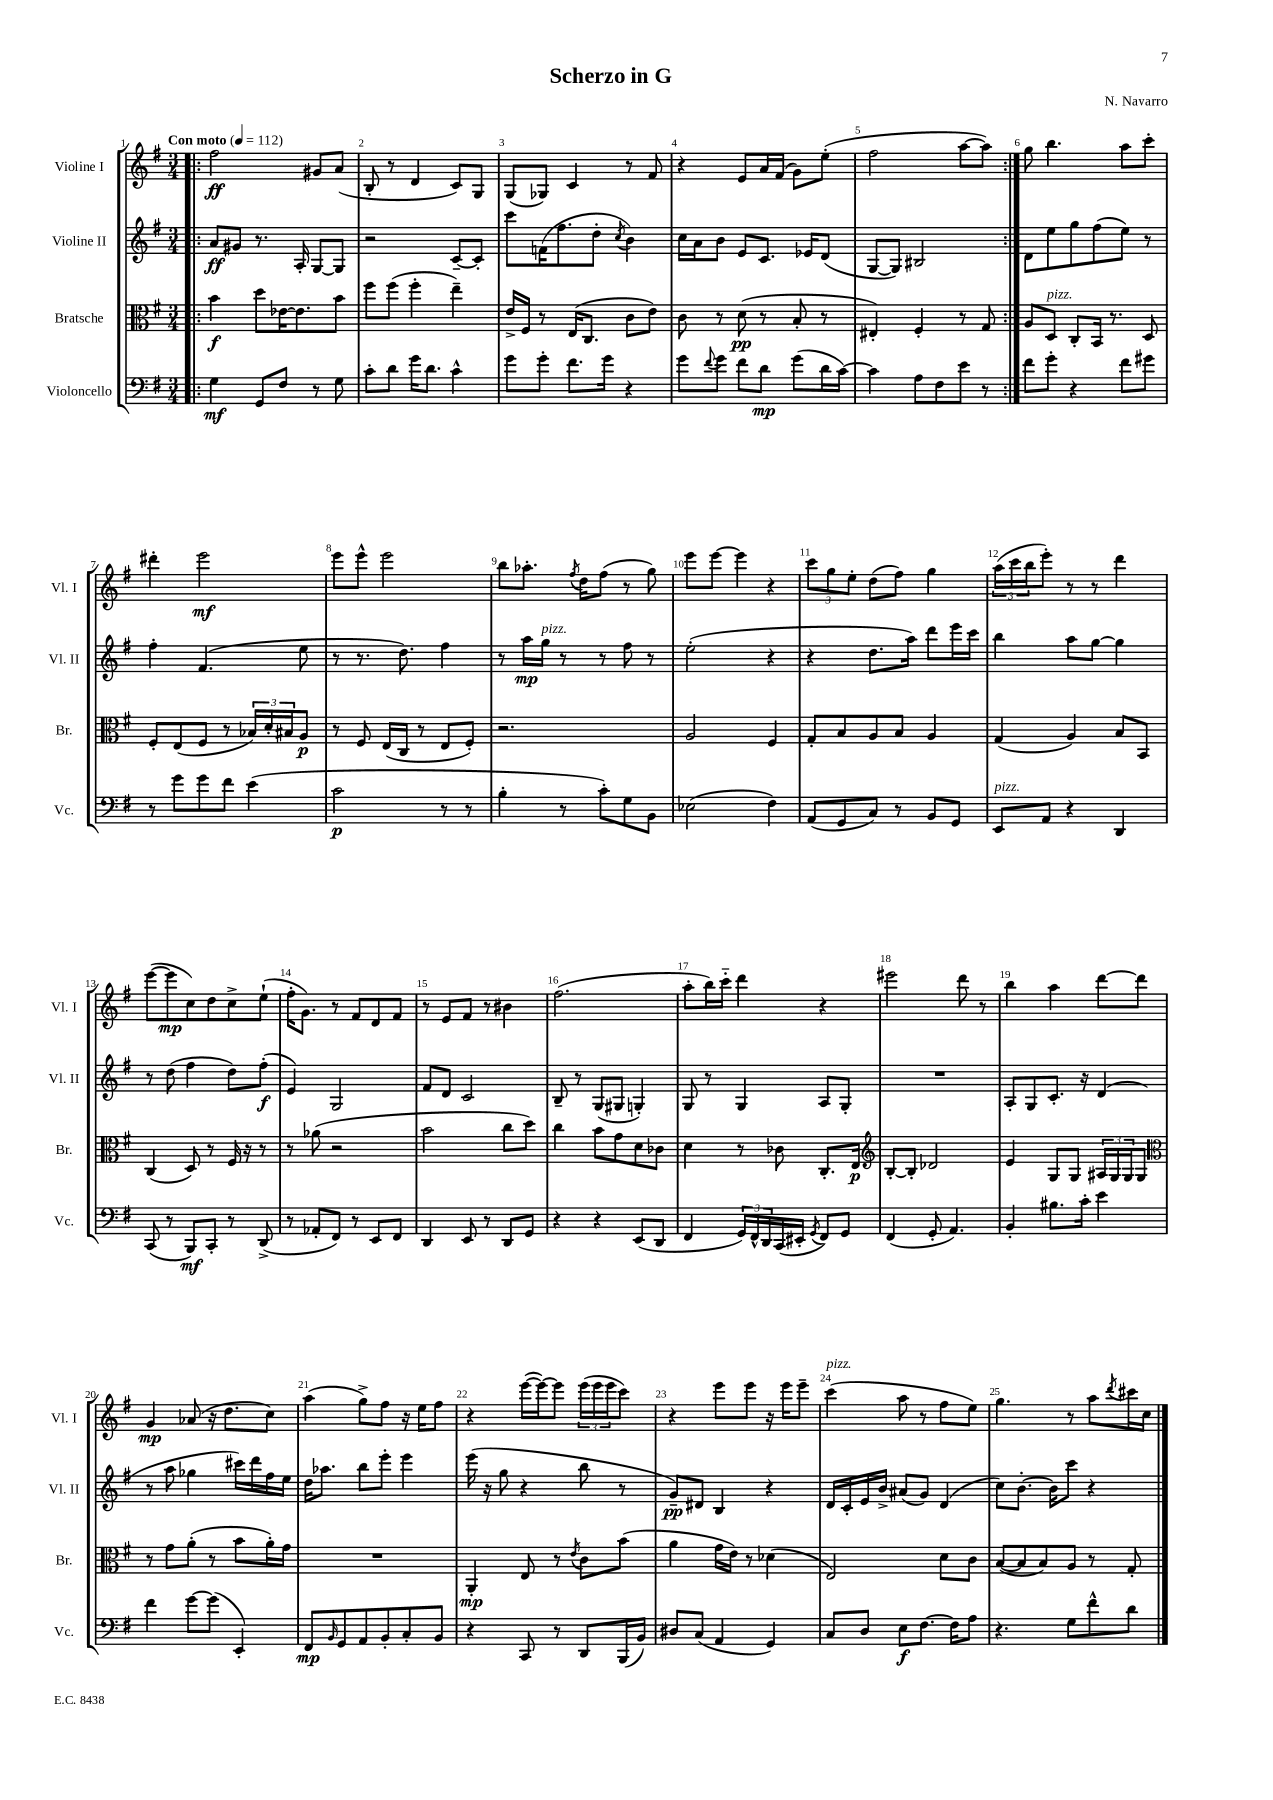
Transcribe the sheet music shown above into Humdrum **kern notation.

**kern	**kern	**kern	**kern
*staff4	*staff3	*staff2	*staff1
*clefF4	*clefC3	*clefG2	*clefG2
*k[f#]	*k[f#]	*k[f#]	*k[f#]
*M3/4	*M3/4	*M3/4	*M3/4
*MM112	*MM112	*MM112	*MM112
=!|:	=!|:	=!|:	=!|:
4G\	4b\	8a/L	2ff#\
.	.	8g#/J	.
8GG/L	8dd\L	8.r	.
8F#/J	[16e-\K	.	.
.	8.e-\]	16A'/	.
8r	.	[8G/L	8g#/L
8G\	8b\J	8G/]J	(8a/J
=	=	=	=
8c'\L	8ff#\L	2r	8B'/
8d\J	(8ff#\J	.	8r
16g\LK	4ff#'\	.	4d/
8.d\J	.	.	.
4c^^\	4ee~\)	[8c~/L	8c/L)
.	.	8c'/]J	8G/J
=	=	=	=
8g\L	16e^/LL	8ccc\L	(8G/L
.	16F#/JJ	.	.
8g'\J	8r	(16f\K	8G-/J)
.	.	8.ff#\	.
8.f#\L	(16E/LK	.	4c/
.	8.C/J	.	.
.	.	8dd'\J	.
16g\Jk	.	.	.
.	.	8qcc/	.
4r	8c\L	4b\)	8r
.	8e\J)	.	8f#/
=	=	=	=
8g\L	8c\	16cc\LL	4r
.	.	16a\J	.
8qqf#/	.	.	.
8g\J	8r	8b\J	.
8f#\L	(8d\	8e/L	8e/L
8d\J	8r	8.c/J	16a/L
.	.	.	(16f#/JJ
(8g\L	8B'/	.	8g\L)
.	.	16e-/LK	.
16d\L	8r	(8d/J	(8ee'\J
[16c\JJ)	.	.	.
=	=	=	=
4c\]	4E#'/)	[8G/L	2ff#\
.	.	8G/]J)	.
8A\L	4F#'/	2B#/	.
8F#\	.	.	.
8e\J	8r	.	[8aa\L
8r	8G/	.	8aa\]J)
=:|!	=:|!	=:|!	=:|!
8f#\L	8A/L	8d\L	8gg\
8g'\J	8D/J	8ee\	4.bb\
4r	8C'/L	8gg\	.
.	16BB/Jk	(8ff#\	.
.	8.r	.	.
8f#\L	.	8ee\J)	8aa\L
8g#\J	8D/	8r	8ccc'\J
=	=	=	=
8r	8F#'/L	4ff#'\	4ddd#'\
8g\L	(8E/	.	.
8g\	8F#/J	(4.f#/	2eee\
8f#\J	8r	.	.
(4e\	24B-/LL)	.	.
.	24d'/	.	.
.	24B#/J	.	.
.	8A/J	8ee\	.
=	=	=	=
2c\	8r	8r	8eee\L
.	8F#/	8.r	8eee^^\J
.	(16E/LL	.	2eee\
.	16C/JJ	8.dd\)	.
.	8r	.	.
8r	8E/L	4ff#\	.
8r	8F#'/J)	.	.
=	=	=	=
4B'\	2.r	8r	8bb\L
.	.	16aa\LL	8.aa-'\J
.	.	16gg\JJ	.
8r	.	8r	.
.	.	.	8qff#/
.	.	.	16dd\LK
8c'\L)	.	8r	(8ff#\J
8G\	.	8ff#\	8r
8BB\J	.	8r	8gg\)
=	=	=	=
(2E-\	2A/	(2ee'\	8eee\L
.	.	.	[8eee\J
.	.	.	4eee\]
4F#\)	4F#/	4r	4r
=	=	=	=
(8AA/L	8G'/L	4r	12ccc\L
.	.	.	12gg\
8GG/	8B/	.	.
.	.	.	12ee'\J
8C/J)	8A/	8.dd\L	(8dd\L
8r	8B/J	.	8ff#\J)
.	.	16aa\Jk)	.
8BB/L	4A/	8ddd\L	4gg\
8GG/J	.	16eee\L	.
.	.	16ccc\JJ	.
=	=	=	=
8EE/L	(4G/	4bb\	(24aa\LL
.	.	.	24ccc\
.	.	.	24bb\J
8AA/J	.	.	8eee'\J)
4r	4A/)	8aa\L	8r
.	.	[8gg\J	8r
4DD/	8B/L	4gg\]	4ddd\
.	8BB/J	.	.
=	=	=	=
(8CC/	(4C/	8r	([8eee\L
8r	.	(8dd\	8eee\]
8BBB/L)	8D/)	4ff#\	8cc\)
8CC'/J	8r	.	8dd\
8r	16F#/	8dd\L)	8cc^\
.	16r	.	.
(8DD^/	8r	(8ff#'\J	(8ee`\J
=	=	=	=
8r	8r	4e/)	16ff#'\LK
.	.	.	8.g\J)
8AA-'/L	(8a-\	.	.
8FF#/J)	2r	2G/	8r
8r	.	.	8f#/L
8EE/L	.	.	8d/
8FF#/J	.	.	8f#/J
=	=	=	=
4DD/	2b\	8f#/L	8r
.	.	8d/J	8e/L
8EE/	.	2c/	8f#/J
8r	.	.	8r
8DD/L	8cc\L	.	4b#\
8GG/J	8dd\J)	.	.
=	=	=	=
4r	4cc\	8B~/	(2.ff#\
.	.	8r	.
4r	8b\L	(8G/L	.
.	8g\	8G#/J	.
(8EE/L	8d\	4G'/)	.
8DD/J	8c-\J	.	.
=	=	=	=
4FF#/	4d\	8G/	8aa'\L
.	.	8r	16bb\L)
.	.	.	16ccc'~\JJ
24GG/LL)	8r	4G/	4ddd\
24FF#^^/	.	.	.
24DD/	.	.	.
(16CC/	8c-\	.	.
16EE#'/JJ	.	.	.
8qGG/	.	.	.
8FF#/L)	8.C'/L	8A/L	4r
8GG/J	.	8G'/J	.
.	16E/Jk	.	.
=	=	=	=
*	*clefG2	*	*
(4FF#/	[8B'/L	2.r	2eee#\
.	8B'/]J	.	.
8GG'/	2d-/	.	.
4.AA/)	.	.	.
.	.	.	8ddd\
.	.	.	8r
=	=	=	=
4BB'/	4e/	8A'/L	4bb\
.	.	8G/	.
8.B#\L	8G/L	8.c'/J	4aa\
.	8G/J	.	.
16c'\Jk	.	16r	.
4e\	24A#/LL	(4d/	[8ddd\L
.	24G/	.	.
.	24G/J	.	.
.	8G/J	.	8ddd\]J
=	=	=	=
*	*clefC3	*	*
4f#\	8r	8r	4g/
.	8g\L	8aa\	.
[8g\L	(8a'\J	4gg-\	(8a-/
(8g\]J	8r	.	16r
.	.	.	8.dd\L
4EE'/)	8b\L	16ccc#\LL)	.
.	.	16ddd\	.
.	16a'\L)	16ff#\	8cc\J)
.	16g\JJ	16ee\JJ	.
=	=	=	=
8FF#/L	2.r	16dd\LK	(4aa\
.	.	8.aa-\J	.
16qqBB/	.	.	.
8GG/	.	.	.
8AA/	.	8bb\L	8gg^\L)
8BB'/	.	8eee'\J	8ff#\J
8C'/	.	4eee\	16r
.	.	.	16ee\LK
8BB/J	.	.	8ff#\J
=	=	=	=
4r	4AA'/	(16eee\	4r
.	.	16r	.
.	.	8gg\	.
8CC/	8E/	4r	([16eee\LL
.	.	.	16eee\_J)
8r	8r	.	8eee\]J
.	8qe/	.	.
8DD/L	8c\L	8bb\	(24eee\LL
.	.	.	24eee\
.	.	.	24eee\J
(16BBB/L	(8b\J	8r	8ccc\J)
16BB/JJ)	.	.	.
=	=	=	=
8D#/L	4a\	8g~/L)	4r
(8C/J	.	8d#/J	.
4AA/	16g\LL	4B/	8eee\L
.	16e\JJ)	.	.
.	8r	.	8eee\J
4GG/)	(4d-\	4r	16r
.	.	.	16eee\LK
.	.	.	8eee~\J
=	=	=	=
8C/L	2E/)	16d/LL	(4ccc\
.	.	16c'/	.
8D/J	.	16e/	.
.	.	16b^/JJ	.
8E\L	.	(8a#/L	8aa\
[8.F#\J	.	8g/J)	8r
.	8d\L	(4d/	8ff#\L
16F#\]LK	.	.	.
8A\J	8c\J	.	8ee\J)
=	=	=	=
4.r	([8B/L	8cc\L)	4.gg\
.	8B/]	[8.b'\J	.
.	8B/)	.	.
.	.	16b\]LK	.
8G\L	8A/J	8ccc\J	8r
8f#^^\	8r	4r	8aa\L
.	.	.	8qddd/
8d\J	8G'/	.	16ccc#\L
.	.	.	16cc\JJ
==	==	==	==
*-	*-	*-	*-
